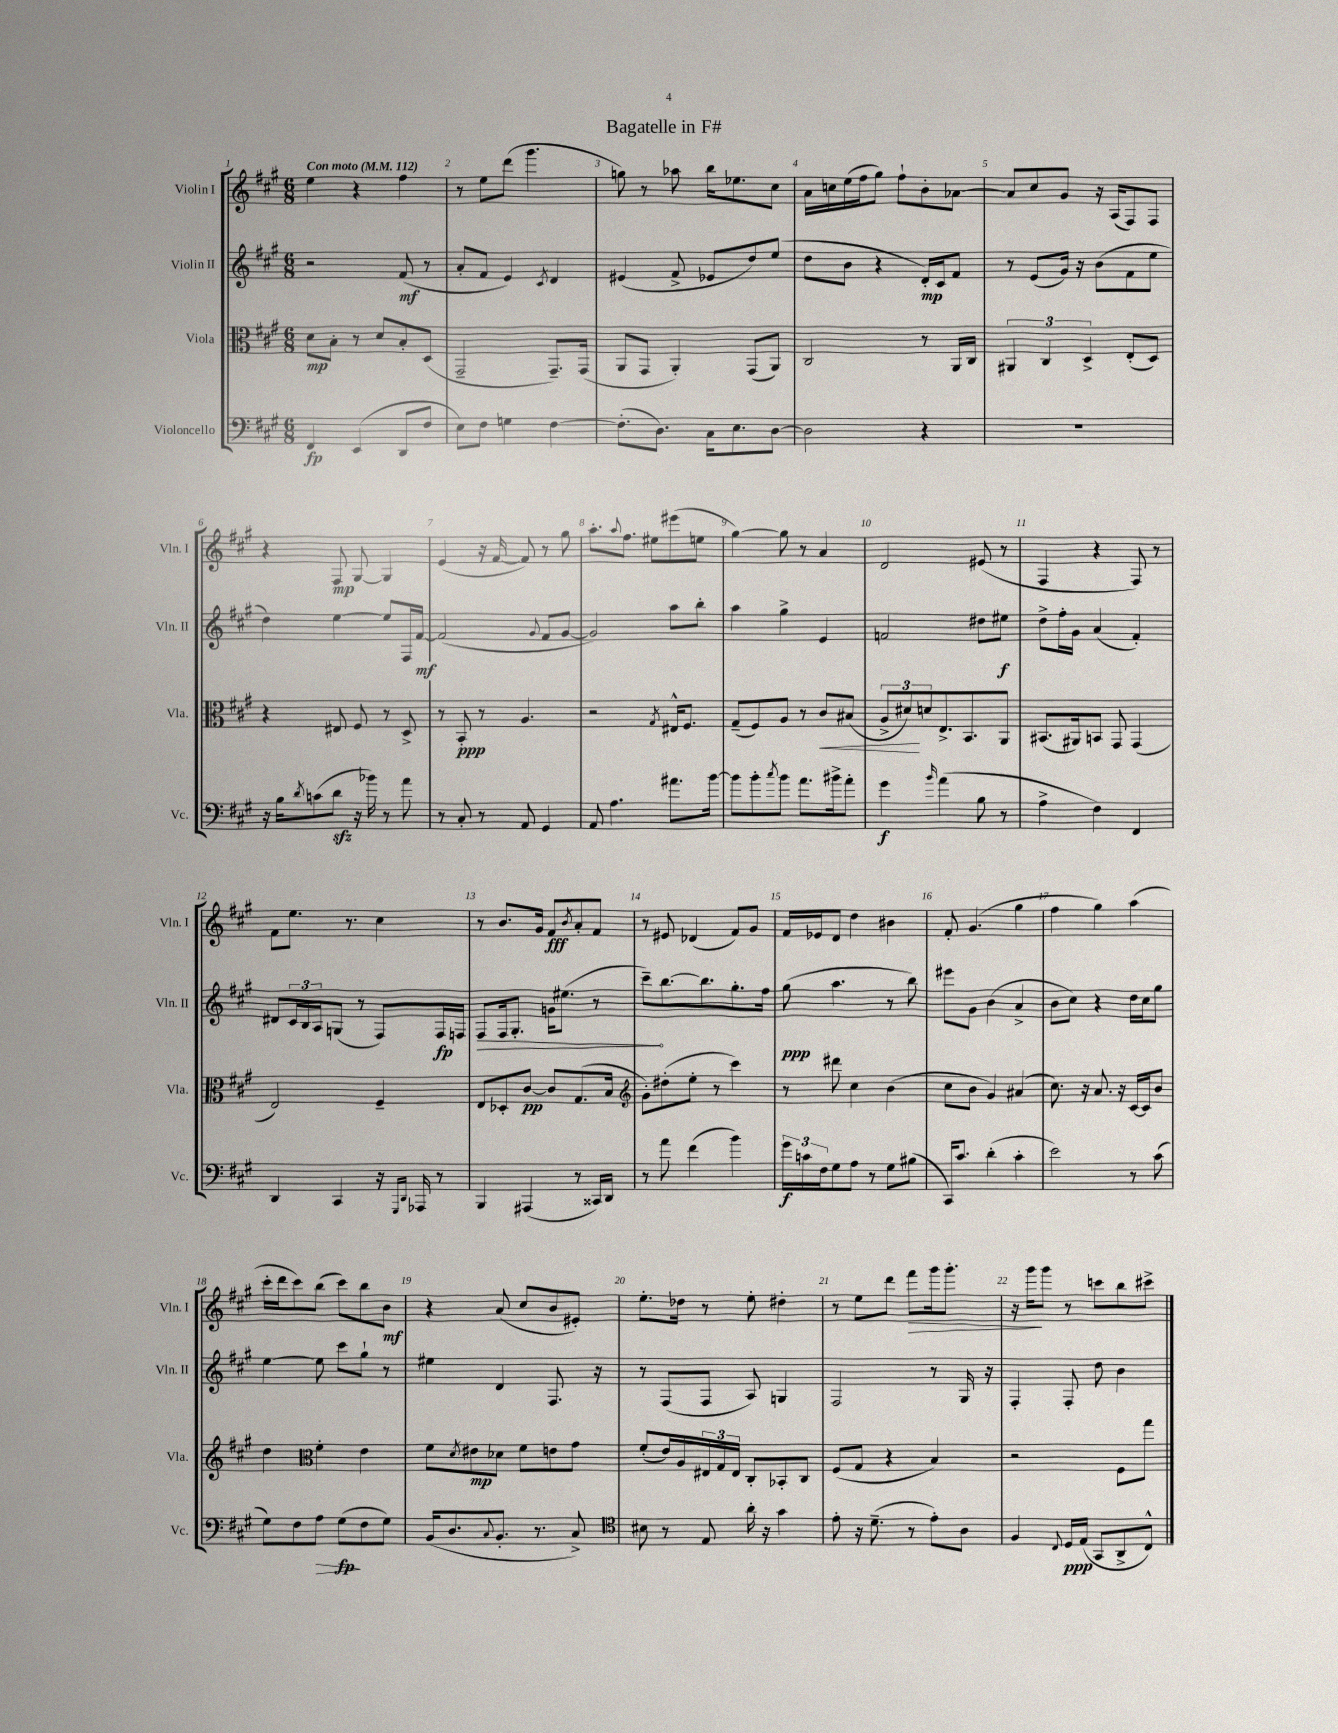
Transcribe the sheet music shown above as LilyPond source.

\header { title = "Bagatelle in F#" }
<<
\new StaffGroup <<
\new Staff = "s0" \with { instrumentName = "Violin I" shortInstrumentName = "Vln. I" } {
    \clef treble \key a \major \numericTimeSignature \time 6/8 \tempo "Con moto" 4 = 112
    e''4 r4 fis''4 |
    r8 e''8 d'''8( gis'''4. |
    g''8) r8 aes''8 b''16 ees''8. cis''8 |
    a'16 c''16 e''16( fis''16 gis''8) fis''8-! b'8-. aes'8~ |
    aes'8 cis''8 gis'8 r16 a16( fis8) fis8 |
    r4 fis8\mp gis8~ gis4 |
    e'4( r16 fis'16~ fis'8) r8 gis''8 |
    a''8.-. \appoggiatura { a''8 } fis''8. eis''8 eis'''8( e''8 |
    gis''4~) gis''8 r8 a'4 |
    d'2 eis'8( r8 |
    fis4 r4 fis8) r8 |
    fis'8 e''8. r8. cis''4 |
    r8 b'8. gis'16 fis'8\fff \acciaccatura { b'8 } a'8-. fis'8 |
    r8 eis'8 des'4( fis'8) gis'8 |
    fis'16 ees'16 d'8 d''4 bis'4 |
    fis'8-. gis'4.( gis''4 |
    fis''4 gis''4) a''4( |
    cis'''16-. d'''16 cis'''8) b''8( cis'''8) b''8 b'8\mf |
    r4 a'8( cis''8 b'8 eis'8-.) |
    e''8.-. des''16 r8 e''8-. dis''4-. |
    r8 e''8 d'''8 fis'''8\> gis'''16 gis'''8.-. |
    r16 gis'''16\! gis'''8 r8 c'''8 b''8 cis'''8-> \bar "|." |
}
\new Staff = "s1" \with { instrumentName = "Violin II" shortInstrumentName = "Vln. II" } {
    \clef treble \key a \major \numericTimeSignature \time 6/8
    r2 fis'8\mf( r8 |
    a'8-. fis'8 e'4) \acciaccatura { cis'8 } d'4 |
    eis'4( fis'8-> ees'8 d''8) e''8( |
    d''8 b'8 r4 d'16-.\mp) cis'16 fis'8 |
    r8 e'8( gis'16) r16 b'8( fis'8 e''8 |
    d''4) e''4~ e''8 fis16 fis'16~\mf |
    fis'2( \appoggiatura { gis'8 } fis'8 gis'8~ |
    gis'2) a''8 b''8-. |
    a''4 gis''4-> e'4 |
    f'2 dis''8 eis''8\f |
    d''8-> fis''16-. gis'16 a'4( fis'4-.) |
    dis'8 \tuplet 3/2 { cis'16 b16 a16 } g8( r8 fis8) fis16\fp f16 |
    \once \override Hairpin.circled-tip = ##t fis8\> fis16 gis8.-. g'16 eis''8.( r8 |
    cis'''8--\!) b''8.~ b''8. gis''8.-. fis''16 |
    gis''8\ppp( a''4. r8 b''8) |
    eis'''8 gis'8 b'4( a'4-> |
    b'8 cis''8) r4 d''16 cis''16 gis''8 |
    e''4~ e''8 cis'''8 gis''8-! r8 |
    eis''4 d'4 fis8. r16 |
    r8 fis8( fis8 a8) g4 |
    fis2 r8 gis16 r16 |
    fis4-. fis8-. d''8 b'4 \bar "|." |
}
\new Staff = "s2" \with { instrumentName = "Viola" shortInstrumentName = "Vla." } {
    \clef alto \key a \major \numericTimeSignature \time 6/8
    d'8\mp b8-. r8 d'8 b8-. d8( |
    gis,2-- gis,8.--) gis,16( |
    a,8 gis,8 a,4-.) gis,8( a,8) |
    cis2 r8 a,16 cis16 |
    \tuplet 3/2 { ais,4 cis4 d4-> } e8-.( d8) |
    r4 eis8 fis8 r8 d8-> |
    r8 b,8-.\ppp r8 a4. |
    r2 \acciaccatura { gis8 } eis16-^ fis8. |
    gis8--( fis8) a8 r8 cis'8\< bis8( |
    \tuplet 3/2 { a8-> dis'8\!) d'8 } e8.-> b,8. a,8 |
    bis,8.( ais,16) b,8 gis,8 gis,4( |
    e2) fis4-- |
    e8 des8-. cis'8~\pp cis'8 gis8.( b16 |
    \clef treble gis'8-.) dis''8-.( e''8-. r8 cis'''4) |
    r8 dis'''8 cis''4 b'4( |
    cis''8 b'8 gis'4) ais'4( |
    cis''8.) r16 a'8. r16 cis'16~ cis'16 b'8 |
    d''4 \clef alto fis'4-. e'4 |
    fis'8 \acciaccatura { d'8 } eis'8\mp des'8 fis'8 e'8 gis'8 |
    fis'8-.( e'16) a16 \tuplet 3/2 { eis16 gis16 eis16 } cis8-. bes,8-. cis8 |
    fis8( gis8 r4 b4) |
    r2 fis8 gis''8 \bar "|." |
}
\new Staff = "s3" \with { instrumentName = "Violoncello" shortInstrumentName = "Vc." } {
    \clef bass \key a \major \numericTimeSignature \time 6/8
    fis,4\fp e,4( d,8 fis8 |
    e8) fis8 g4 fis4~ |
    fis8.-.( d8.) cis16 e8. d8~ |
    d2 r4 |
    R2. |
    r16 b16 \acciaccatura { d'8 } c'8( d'8\sfz r16 bes'16) r8 a'8 |
    r8 cis8-. r8 a,8 gis,4 |
    a,8 a4. ais'8. b'16~ |
    b'8 b'8-. \acciaccatura { cis''8 } b'8 a'8. bis'16-> a'8-. |
    gis'4\f \grace { b'16 } a'4( b8 r8 |
    a4-> fis4) fis,4 |
    d,4 cis,4 r16 \grace { gis,,16 d,16 } aes,,16 r8 |
    b,,4 ais,,4( r8 cisis,16) d,16 |
    r8 a'8 fis'4( b'4) |
    \tuplet 3/2 { gis'16\f c'16 fis16 } gis8 a8 r8 gis8 bis8( |
    cis,16) cis'8. d'4-.( cis'4-. |
    e'2) r8 cis'8( |
    gis8) fis8 a8\> gis8\fp\!( fis8 gis8) |
    b,16( d8. \appoggiatura { cis8 } b,8.-. r8. cis8->) |
    \clef tenor bis8 r8 e8 a'16-. r16 gis'4 |
    e'8-. r16 d'8.--( r8 e'8-.) a8 |
    fis4 \appoggiatura { cis8 } d16\ppp e16( gis,8 a,8-> cis8-^) \bar "|." |
}
>>
>>
\layout { \context { \Score \override BarNumber.break-visibility = ##(#f #t #t) barNumberVisibility = #all-bar-numbers-visible } }
